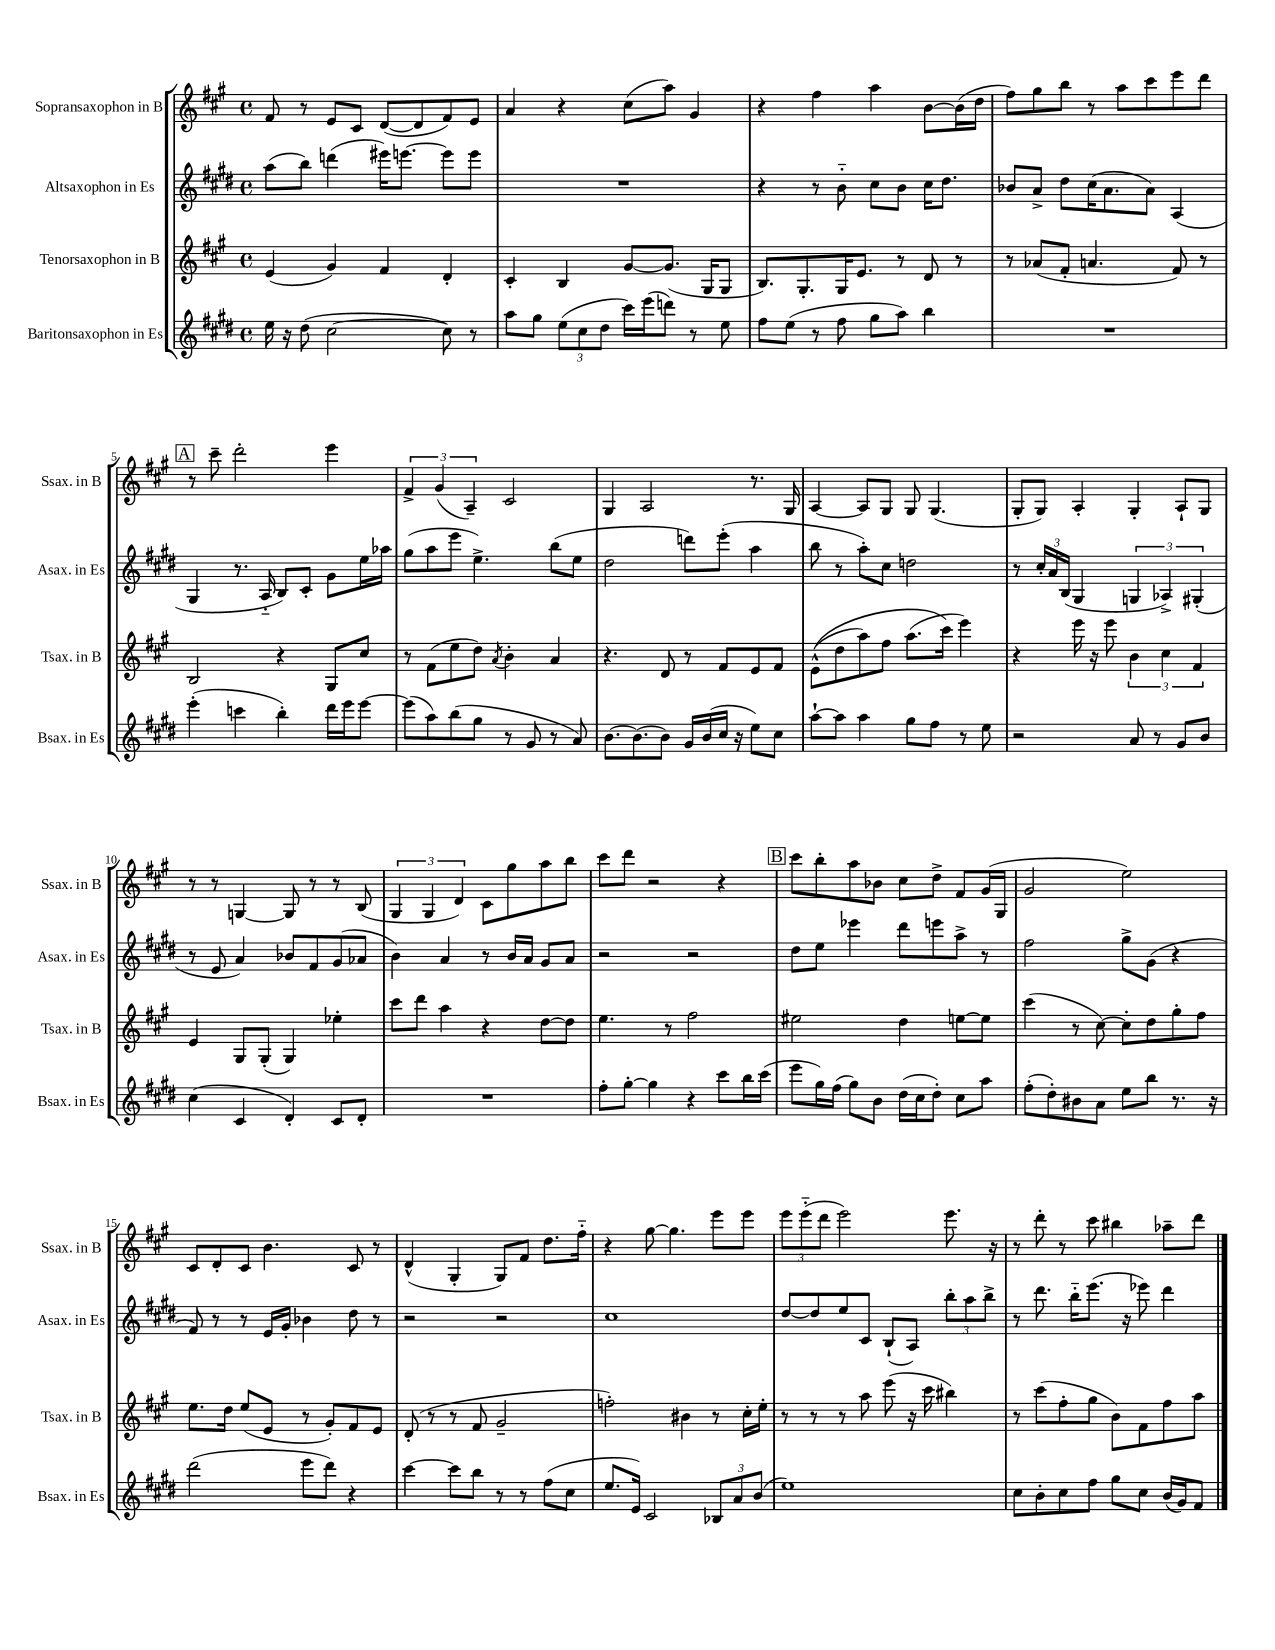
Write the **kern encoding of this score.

**kern	**kern	**kern	**kern
*part4	*part3	*part2	*part1
*staff4	*staff3	*staff2	*staff1
*I"Baritonsaxophon in Es	*I"Tenorsaxophon in B	*I"Altsaxophon in Es	*I"Sopransaxophon in B
*I'Bsax. in Es	*I'Tsax. in B	*I'Asax. in Es	*I'Ssax. in B
*clefG2	*clefG2	*clefG2	*clefG2
*k[f#c#g#d#]	*k[f#c#g#]	*k[f#c#g#d#]	*k[f#c#g#]
*M4/4	*M4/4	*M4/4	*M4/4
*met(c)	*met(c)	*met(c)	*met(c)
=1	=1	=1	=1
16ee\	(4e/	(8aa\L	8f#/
16r	.	.	.
(8dd#\	.	8bb\J)	8r
[2cc#\	4g#/)	(4dddn\	8e/L
.	.	.	8c#/J
.	4f#/	16eee#X\KL)	([8d/L
.	.	[8.eeen\J	.
.	.	.	8d/]
8cc#\])	4d'/	8eee\L]	8f#/)
8r	.	8eee\J	8e/J
=2	=2	=2	=2
8aa\L	4c#'/	1r	4a/
8gg#\J	.	.	.
(12ee\L	4B/	.	4r
12cc#\	.	.	.
12dd#\J	.	.	.
16ccc#\LL)	[8g#/L	.	(8cc#\L
(16eee\J	.	.	.
8dddn\J)	(8.g#/J]	.	8aa\J)
8r	.	.	4g#/
.	16G#/KL	.	.
8ee\	8G#/J	.	.
=3	=3	=3	=3
8ff#\L	8.B/L)	4r	4r
(8ee\J	.	.	.
.	8.G#'/	.	.
8r	.	8r	4ff#\
8ff#\	16G#/K	8b\	.
.	8.e/J	.	.
8gg#\L	.	8cc#\L	4aa\
8aa\J)	8r	8b\J	.
4bb\	8d/	16cc#\KL	[8b\L
.	.	8.dd#\J	.
.	8r	.	(16b\L]
.	.	.	16dd\JJ
=4	=4	=4	=4
1r	8r	8b-X/L	8ff#\L)
.	(8a-X/L	8a^/J	8gg#\
.	8f#'/J	8dd#\L	8bb\J
.	4.an/	(16cc#\K	8r
.	.	8.a\	.
.	.	.	8aa\L
.	.	8a\J)	8ccc#\
.	8f#/)	(4A/	8eee\
.	8r	.	8ddd\J
!!LO:LB:g=z
!!LO:REH:place=s1:t=A
=5	=5	=5	=5
(4eee'\	2B/	4G#/	8r
.	.	.	8ccc#~\
4cccn\	.	8.r	2ddd'\
.	.	16A/	.
4bb'\)	4r	8B/L)	.
.	.	8c#'/J	.
16ddd#\LL	8G#/L	8g#\L	4eee\
16eee\J	.	.	.
[8eee\J	8cc#/J	16ee\L	.
.	.	16aa-X\JJ	.
=6	=6	=6	=6
(8eee\L]	8r	(8gg#\L	6f#^/
8aa\)	(8f#\L	8aa\	.
.	.	.	(6g#/
(8bb\	8ee\	8eee\J	.
.	.	.	6A~/)
8gg#\J	8dd\J)	4.ee^\)	.
.	8qa/	.	.
8r	4b'\	.	2c#/
8g#/	.	.	.
8r	4a/	(8bb\L	.
8a/)	.	8ee\J	.
=7	=7	=7	=7
[8.b\L	4.r	2dd#\	4G#/
(8.b\]	.	.	.
.	.	.	2A/
8b\J)	8d/	.	.
16g#/LL	8r	8dddn\L)	.
(16b/	.	.	.
16cc#/JJ	8f#/L	(8eee'\J	.
16r	.	.	.
8ee\L)	8e/	4aa\	8.r
8cc#\J	8f#/J	.	.
.	.	.	16G#/
=8	=8	=8	=8
[8aa`\L	((8e^^\L	8bb\	[4A/
8aa\J]	8dd\	8r	.
4aa\	8aa\)	8aa'\L)	8A/L]
.	8ff#\J	8cc#\J	8G#/J
8gg#\L	(8.aa\L	2ddn\	8G#/
8ff#\J	.	.	(4.G#/
.	16ccc#\Jk)	.	.
8r	4eee\)	.	.
8ee\	.	.	.
=9	=9	=9	=9
2r	4r	8r	8G#'/L
.	.	24cc#'/LL	8G#/J)
.	.	24a/	.
.	.	(24B/JJ	.
.	16eee\	4G#/	4A'/
.	16r	.	.
.	8eee\	.	.
8a/	6b\	6Gn/	4G#'/
8r	.	.	.
.	6cc#\	6A-X^/)	.
8g#/L	.	.	8A`/L
.	6f#/	(6G#X'/	.
8b/J	.	.	8G#/J
!!LO:LB:g=z
=10	=10	=10	=10
(4cc#\	4e/	8r	8r
.	.	8e/	8r
4c#/	8G#/L	4a/)	[4Gn/
.	(8G#'/J	.	.
4d#'/)	4G#/)	8b-X/L	8G/]
.	.	8f#/	8r
8c#/L	4ee-X'\	(8g#/	8r
8d#'/J	.	8a-X/J	(8B/
=11	=11	=11	=11
1r	8ccc#\L	4b\)	6G#/
.	8ddd\J	.	.
.	.	.	6G#/
.	4aa\	4a/	.
.	.	.	6d/)
.	4r	8r	8c#\L
.	.	16b/LL	8gg#\
.	.	16a/JJ	.
.	[8dd\L	8g#/L	8aa\
.	8dd\J]	8a/J	8bb\J
=12	=12	=12	=12
8ff#'\L	4.ee\	2r	8ccc#\L
[8gg#'\J	.	.	8ddd\J
4gg#\]	.	.	2r
.	8r	.	.
4r	2ff#\	2r	.
8ccc#\L	.	.	4r
16bb\L	.	.	.
(16ccc#\JJ	.	.	.
!!LO:REH:place=s1:t=B
=13	=13	=13	=13
8eee\L	2ee#X\	8dd#\L	8ccc#\L
16gg#\L)	.	8ee\J	8bb'\
(16ff#\JJ	.	.	.
8gg#\L)	.	4eee-X\	8aa\
8b\J	.	.	8b-X\J
(16dd#\LL	4dd\	8ddd#\L	8cc#\L
16cc#\J	.	.	.
8dd#'\J)	.	8eeen\	8dd^\J
8cc#\L	[8een\L	8aa^\J	8f#/L
8aa\J	8ee\J]	8r	(16g#/L
.	.	.	16G#/JJ
=14	=14	=14	=14
(8ff#'\L	(4ccc#\	2ff#\	2g#/
8dd#'\)	.	.	.
8b#X\	8r	.	.
8a\J	[8cc#\)	.	.
8ee\L	8cc#'\L]	8gg#^\L	2ee\)
8bb\J	8dd\	(8g#\J	.
8.r	8gg#'\	4r	.
.	8ff#\J	.	.
16r	.	.	.
!!LO:LB:g=z
=15	=15	=15	=15
(2ddd#\	8.ee\L	8f#/)	8c#/L
.	.	8r	8d'/
.	16dd\Jk	.	.
.	(8ee/L	8r	8c#/J
.	8e/J	16e/LL	4.b\
.	.	16g#'/JJ	.
8eee\L	8r	4b-X\	.
8ddd#\J)	8g#'/L)	.	.
4r	8f#/	8dd#\	8c#/
.	8e/J	8r	8r
=16	=16	=16	=16
[4ccc#\	(8d'/	2r	(4d^^/
.	8r	.	.
8ccc#\L]	8r	.	4G#'/
8bb\J	8f#/	.	.
8r	2g#~/	2r	8G#/L)
8r	.	.	8f#/J
(8ff#\L	.	.	8.dd\L
8cc#\J	.	.	.
.	.	.	16ff#\Jk
=17	=17	=17	=17
8.ee/L	2ffn'\)	1cc#	4r
16e/Jk)	.	.	.
2c#/	.	.	[8gg#\
.	.	.	4.gg#\]
.	4b#X\	.	.
12B-X/L	8r	.	8eee\L
12a/	.	.	.
.	16cc#'\LL	.	8eee\J
(12b/J	.	.	.
.	16ee'\JJ	.	.
=18	=18	=18	=18
1ee)	8r	[8dd#/L	12eee\L
.	.	.	(12eee\
.	8r	8dd#/]	.
.	.	.	12ddd\J
.	8r	8ee/	2eee\)
.	8aa\	8c#/J	.
.	(8eee\	(8B`/L	.
.	16r	8A/J)	.
.	16ccc#\	.	.
.	4bb#X\)	12bb'\L	8.eee\
.	.	12aa\	.
.	.	12bb^\J	.
.	.	.	16r
=19	=19	=19	=19
8cc#\L	8r	8r	8r
8b'\	(8ccc#\L	8.ddd#\	8ddd'\
8cc#\	8ff#'\	.	8r
.	.	16bb\KL	.
8ff#\J	8gg#\J	(8.eee\J	8ccc#\
8gg#\L	8b\L)	.	4bb#X\
.	.	16r	.
8cc#\J	8f#\	8eee-X\)	.
(16b/LL	8ff#\	4ddd#\	8aa-X~\L
16g#/J)	.	.	.
8f#/J	8aa\J	.	8ddd\J
==	==	==	==
*-	*-	*-	*-
